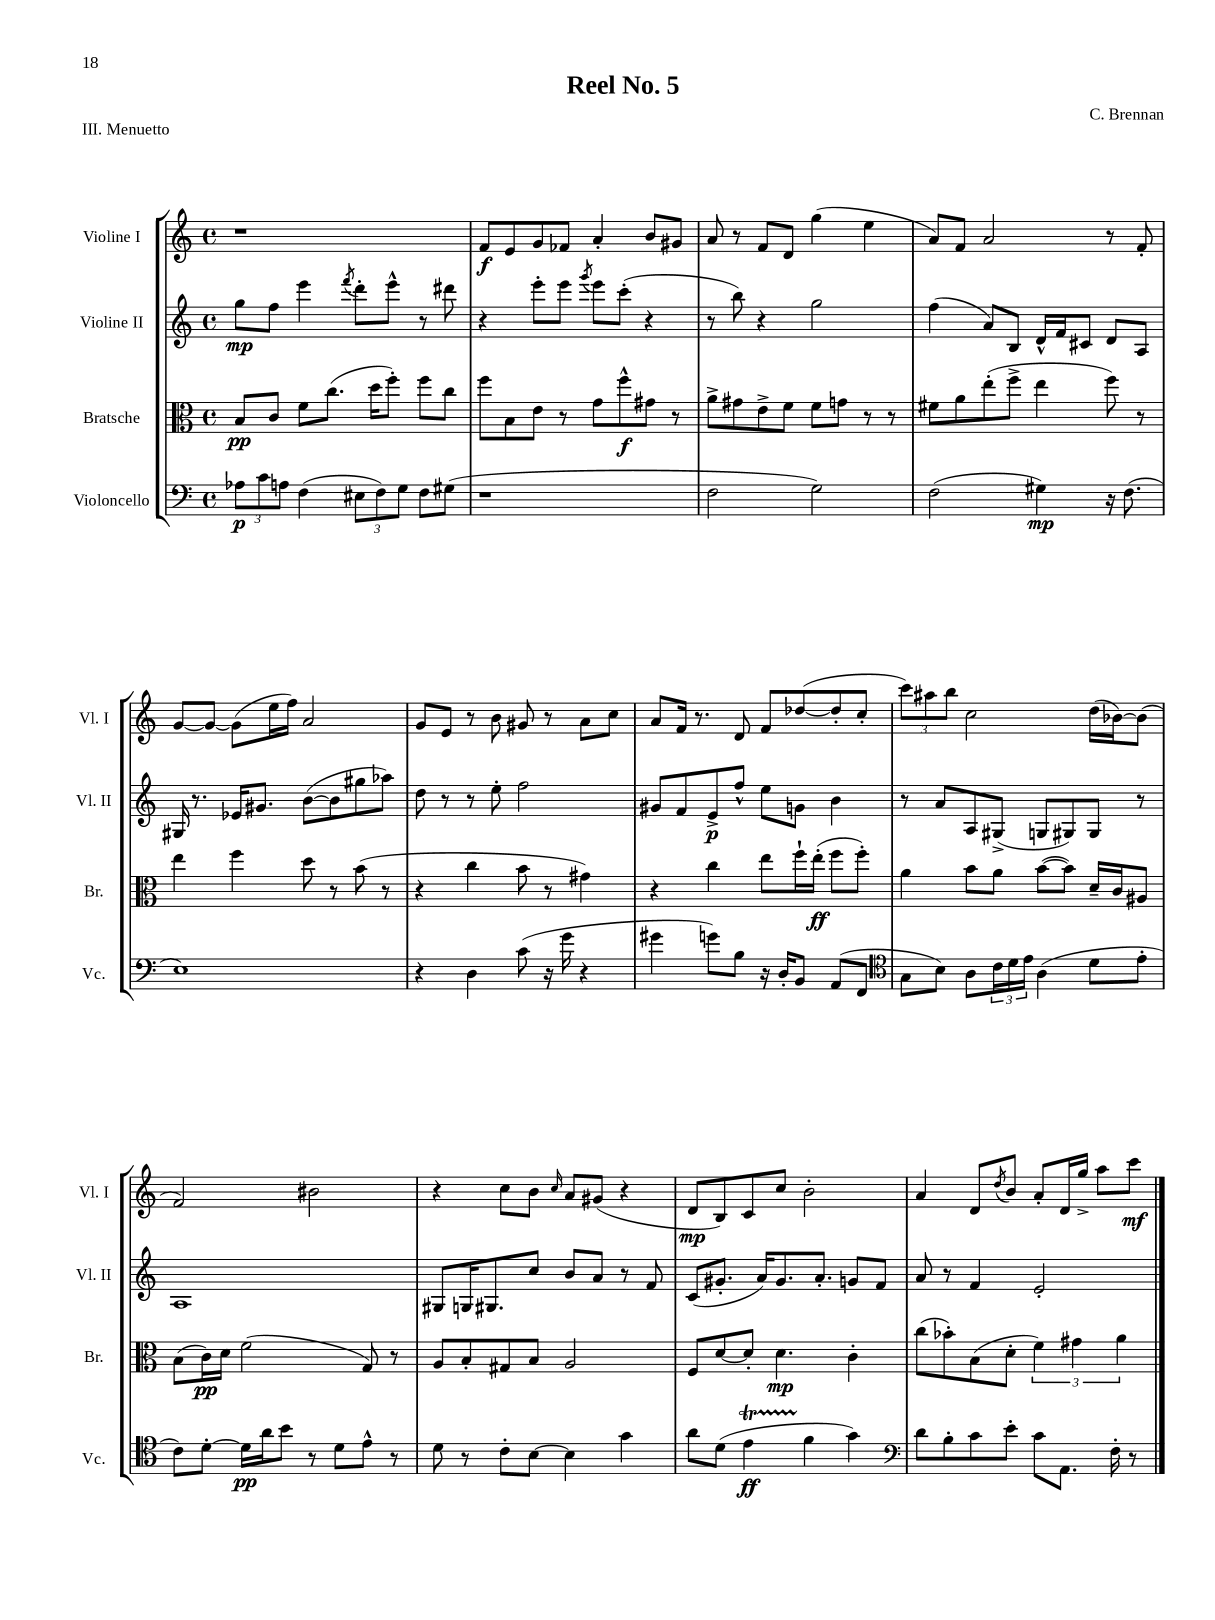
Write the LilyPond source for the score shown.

\header { title = "Reel No. 5" composer = "C. Brennan" piece = "III. Menuetto" }
<<
\new StaffGroup <<
\new Staff = "s0" \with { instrumentName = "Violine I" shortInstrumentName = "Vl. I" } {
    \clef treble \key c \major \defaultTimeSignature \time 4/4
    r1 |
    f'8\f e'8 g'8 fes'8 a'4-. b'8 gis'8 |
    a'8 r8 f'8 d'8 g''4( e''4 |
    a'8) f'8 a'2 r8 f'8-. |
    g'8~ g'8~ g'8( e''16 f''16) a'2 |
    g'8 e'8 r8 b'8 gis'8 r8 a'8 c''8 |
    a'8 f'16 r8. d'8 f'8 des''8~( des''8-. c''8-. |
    \tuplet 3/2 { c'''8) ais''8 b''8 } c''2 d''16( bes'16~) bes'8( |
    f'2) bis'2 |
    r4 c''8 b'8 \grace { c''16 } a'8 gis'8( r4 |
    d'8\mp b8) c'8 c''8 b'2-. |
    a'4 d'8 \acciaccatura { d''8 } b'8 a'8-. d'16 g''16-> a''8 c'''8\mf \bar "|." |
}
\new Staff = "s1" \with { instrumentName = "Violine II" shortInstrumentName = "Vl. II" } {
    \clef treble \key c \major \defaultTimeSignature \time 4/4
    g''8\mp f''8 e'''4 \acciaccatura { f'''8 } d'''8-. e'''8-^ r8 dis'''8 |
    r4 e'''8-. e'''8 \acciaccatura { g'''8 } e'''8 c'''8-.( r4 |
    r8 b''8) r4 g''2 |
    f''4( a'8) b8 d'16-^ f'16 cis'8 d'8 a8 |
    gis16 r8. ees'16 gis'8. b'8~( b'8 gis''8 aes''8) |
    d''8 r8 r8 e''8-. f''2 |
    gis'8 f'8 e'8->\p f''8-^ e''8 g'8 b'4 |
    r8 a'8 a8 gis8->( g8 gis8) gis8 r8 |
    a1 |
    gis8 g16 gis8. c''8 b'8 a'8 r8 f'8 |
    c'8( gis'8.-. a'16) gis'8. a'8.-. g'8 f'8 |
    a'8 r8 f'4 e'2-. \bar "|." |
}
\new Staff = "s2" \with { instrumentName = "Bratsche" shortInstrumentName = "Br." } {
    \clef alto \key c \major \defaultTimeSignature \time 4/4
    b8\pp c'8 f'8 c''8.( d''16 f''8-.) f''8 c''8 |
    f''8 b8 e'8 r8 g'8 f''8-^\f gis'8 r8 |
    a'8-> gis'8 e'8-> f'8 f'8 g'8 r8 r8 |
    fis'8 a'8 e''8-.( f''8-> e''4 f''8) r8 |
    e''4 f''4 d''8 r8 b'8( r8 |
    r4 c''4 b'8 r8 gis'4) |
    r4 c''4 e''8 f''16-! e''16-.\ff( f''8 f''8-.) |
    a'4 b'8 a'8 b'8~( b'8) d'16-- c'16 ais8 |
    b8( c'16\pp) d'16 f'2( g8) r8 |
    a8 b8-. gis8 b8 a2 |
    f8 d'8~ d'8-. d'4.\mp c'4-. |
    c''8( bes'8-.) b8( d'8-. \tuplet 3/2 { f'4) gis'4 a'4 } \bar "|." |
}
\new Staff = "s3" \with { instrumentName = "Violoncello" shortInstrumentName = "Vc." } {
    \clef bass \key c \major \defaultTimeSignature \time 4/4
    \tuplet 3/2 { aes8\p c'8 a8 } f4( \tuplet 3/2 { eis8 f8) g8 } f8 gis8( |
    r1 |
    f2 g2) |
    f2( gis4\mp) r16 f8.( |
    e1) |
    r4 d4 c'8( r16 g'16 r4 |
    gis'4 g'8) b8 r16 d16-. b,8 a,8( f,8 |
    \clef tenor g8 b8) a8 \tuplet 3/2 { c'16 d'16 e'16 } a4( d'8 e'8-. |
    c'8) d'8~-. d'16\pp a'16 b'8 r8 d'8 e'8-^ r8 |
    d'8 r8 c'8-. b8~ b4 g'4 |
    a'8 d'8( e'4\startTrillSpan\ff f'4\stopTrillSpan g'4) |
    \clef bass d'8 b8-. c'8 e'8-. c'8 a,8. f16-. r8 \bar "|." |
}
>>
>>
\layout { \context { \Score \remove "Bar_number_engraver" } }
